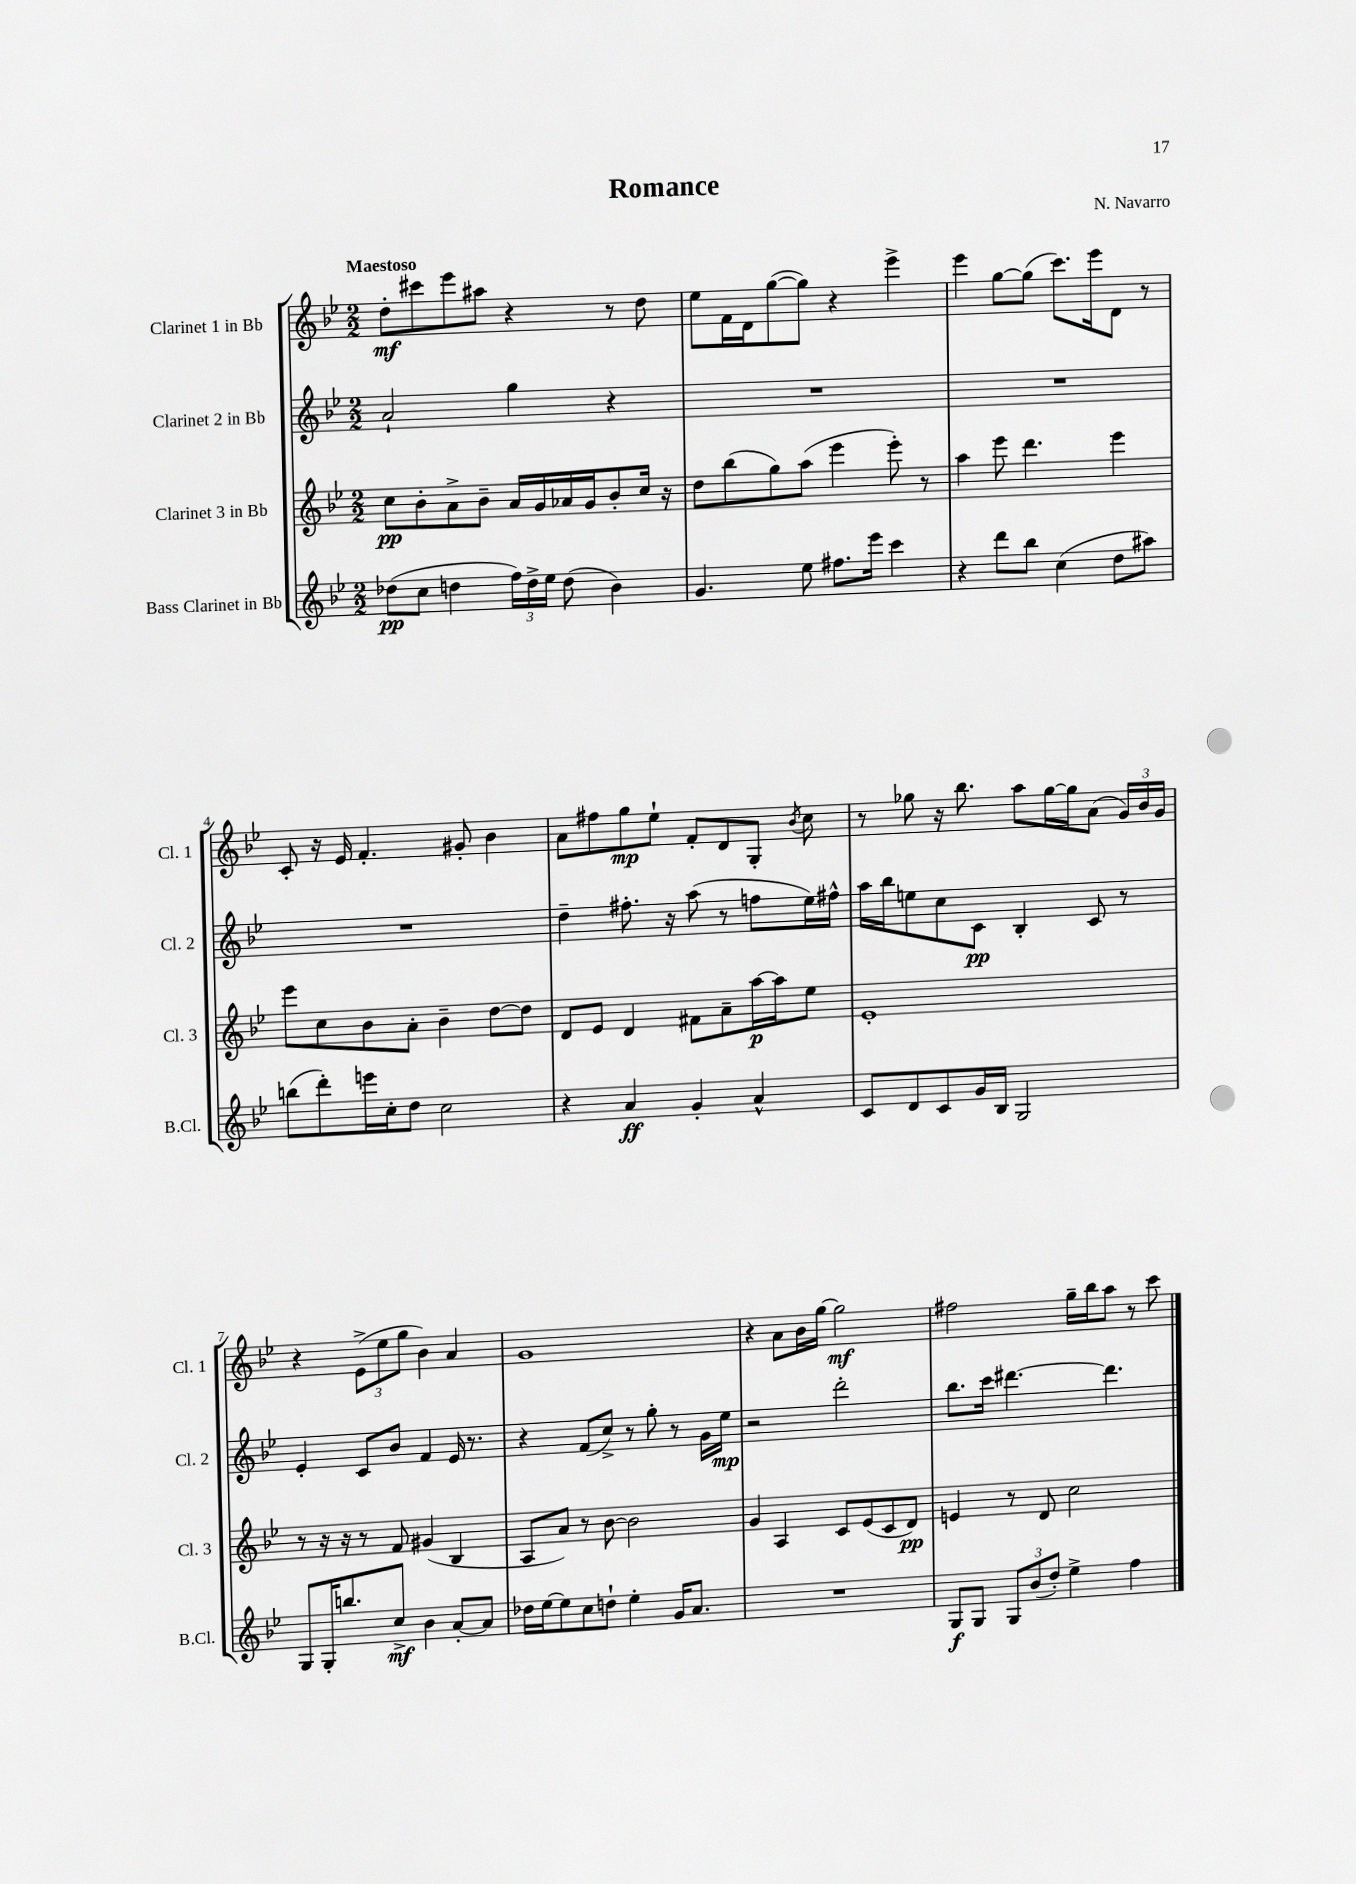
\header { title = "Romance" composer = "N. Navarro" }
<<
\new StaffGroup <<
\new Staff = "s0" \with { instrumentName = "Clarinet 1 in Bb" shortInstrumentName = "Cl. 1" } {
    \clef treble \key bes \major \numericTimeSignature \time 2/2 \tempo "Maestoso"
    \autoBeamOff d''8[-.\mf cis'''8 ees'''8 ais''8] r4 r8 d''8 |
    ees''8[ f'16 d'16 g''8~( g''8]) r4 ees'''4-> |
    ees'''4 g''8[~ g''8]( c'''8.[) ees'''16 d'8] r8 |
    c'8-. r16 ees'16 f'4.-. gis'8-. bes'4 |
    a'8[ fis''8 g''8\mp ees''8]-! f'8[-. d'8 g8]-. \acciaccatura { bes'8 } c''8 |
    r8 ges''8 r16 bes''8. a''8[ ges''16~ ges''16 a'8]( \tuplet 3/2 { g'16[) bes'16 g'16] } |
    r4 \tuplet 3/2 { ees'8[->( ees''8 g''8] } bes'4) a'4 |
    g'1 |
    r4 a'8[ bes'16 g''16]~ g''2\mf |
    fis''2 g''16[-- bes''16 a''8] r8 c'''8 \bar "|." |
}
\new Staff = "s1" \with { instrumentName = "Clarinet 2 in Bb" shortInstrumentName = "Cl. 2" } {
    \clef treble \key bes \major \numericTimeSignature \time 2/2
    \autoBeamOff a'2-! g''4 r4 |
    R1 |
    R1 |
    R1 |
    d''4-- fis''8.-. r16 a''8( r8 f''8[ ees''16) fis''16]-^ |
    a''16[ bes''16 e''8 c''8 c'8]\pp bes4-. c'8 r8 |
    ees'4-. c'8[ bes'8] f'4 ees'16 r8. |
    r4 f'8[( c''8]->) r8 g''8-. r8 g'16[ ees''16]\mp |
    r2 d'''2-. |
    bes''8.[ c'''16] dis'''4.~ dis'''4. \bar "|." |
}
\new Staff = "s2" \with { instrumentName = "Clarinet 3 in Bb" shortInstrumentName = "Cl. 3" } {
    \clef treble \key bes \major \numericTimeSignature \time 2/2
    \autoBeamOff c''8[\pp bes'8-. a'8-> bes'8]-- a'16[ g'16 aes'16 g'16 bes'8-. c''16] r16 |
    d''8[ bes''8( g''8) a''8]( ees'''4 ees'''8-.) r8 |
    a''4 ees'''8 d'''4. ees'''4 |
    ees'''8[ c''8 bes'8 a'8]-. bes'4-- d''8[~ d''8] |
    d'8[ ees'8] d'4 fis'8[ a'8-- a''16~\p a''16 ees''8] |
    ees'1-. |
    r8 r16 r16 r8 f'8 gis'4( bes4 |
    a8[ a'8]) r8 bes'8~ bes'2 |
    g'4 a4 c'8[ ees'8( c'8 d'8]\pp) |
    e'4 r8 d'8 c''2 \bar "|." |
}
\new Staff = "s3" \with { instrumentName = "Bass Clarinet in Bb" shortInstrumentName = "B.Cl." } {
    \clef treble \key bes \major \numericTimeSignature \time 2/2
    \autoBeamOff des''8[\pp( c''8] d''4 \tuplet 3/2 { f''16[) d''16-> ees''16] } d''8( bes'4) |
    g'4. ees''8 fis''8.[ ees'''16] c'''4 |
    r4 d'''8[ bes''8] c''4( d''8[ ais''8]) |
    b''8[( d'''8-.) e'''16 c''16-. d''8] c''2 |
    r4 a'4\ff g'4-. a'4-^ |
    c'8[ d'8 c'8 g'16 bes16] g2 |
    g8[ g16-. b''8. c''8]->\mf bes'4 a'8[~-. a'8] |
    des''16[ ees''16~ ees''8 c''8 d''8]-! ees''4-. g'16[ a'8.] |
    R1 |
    g8[\f g8] \tuplet 3/2 { g8[ bes'8( d''8]-.) } ees''4-> f''4 \bar "|." |
}
>>
>>
